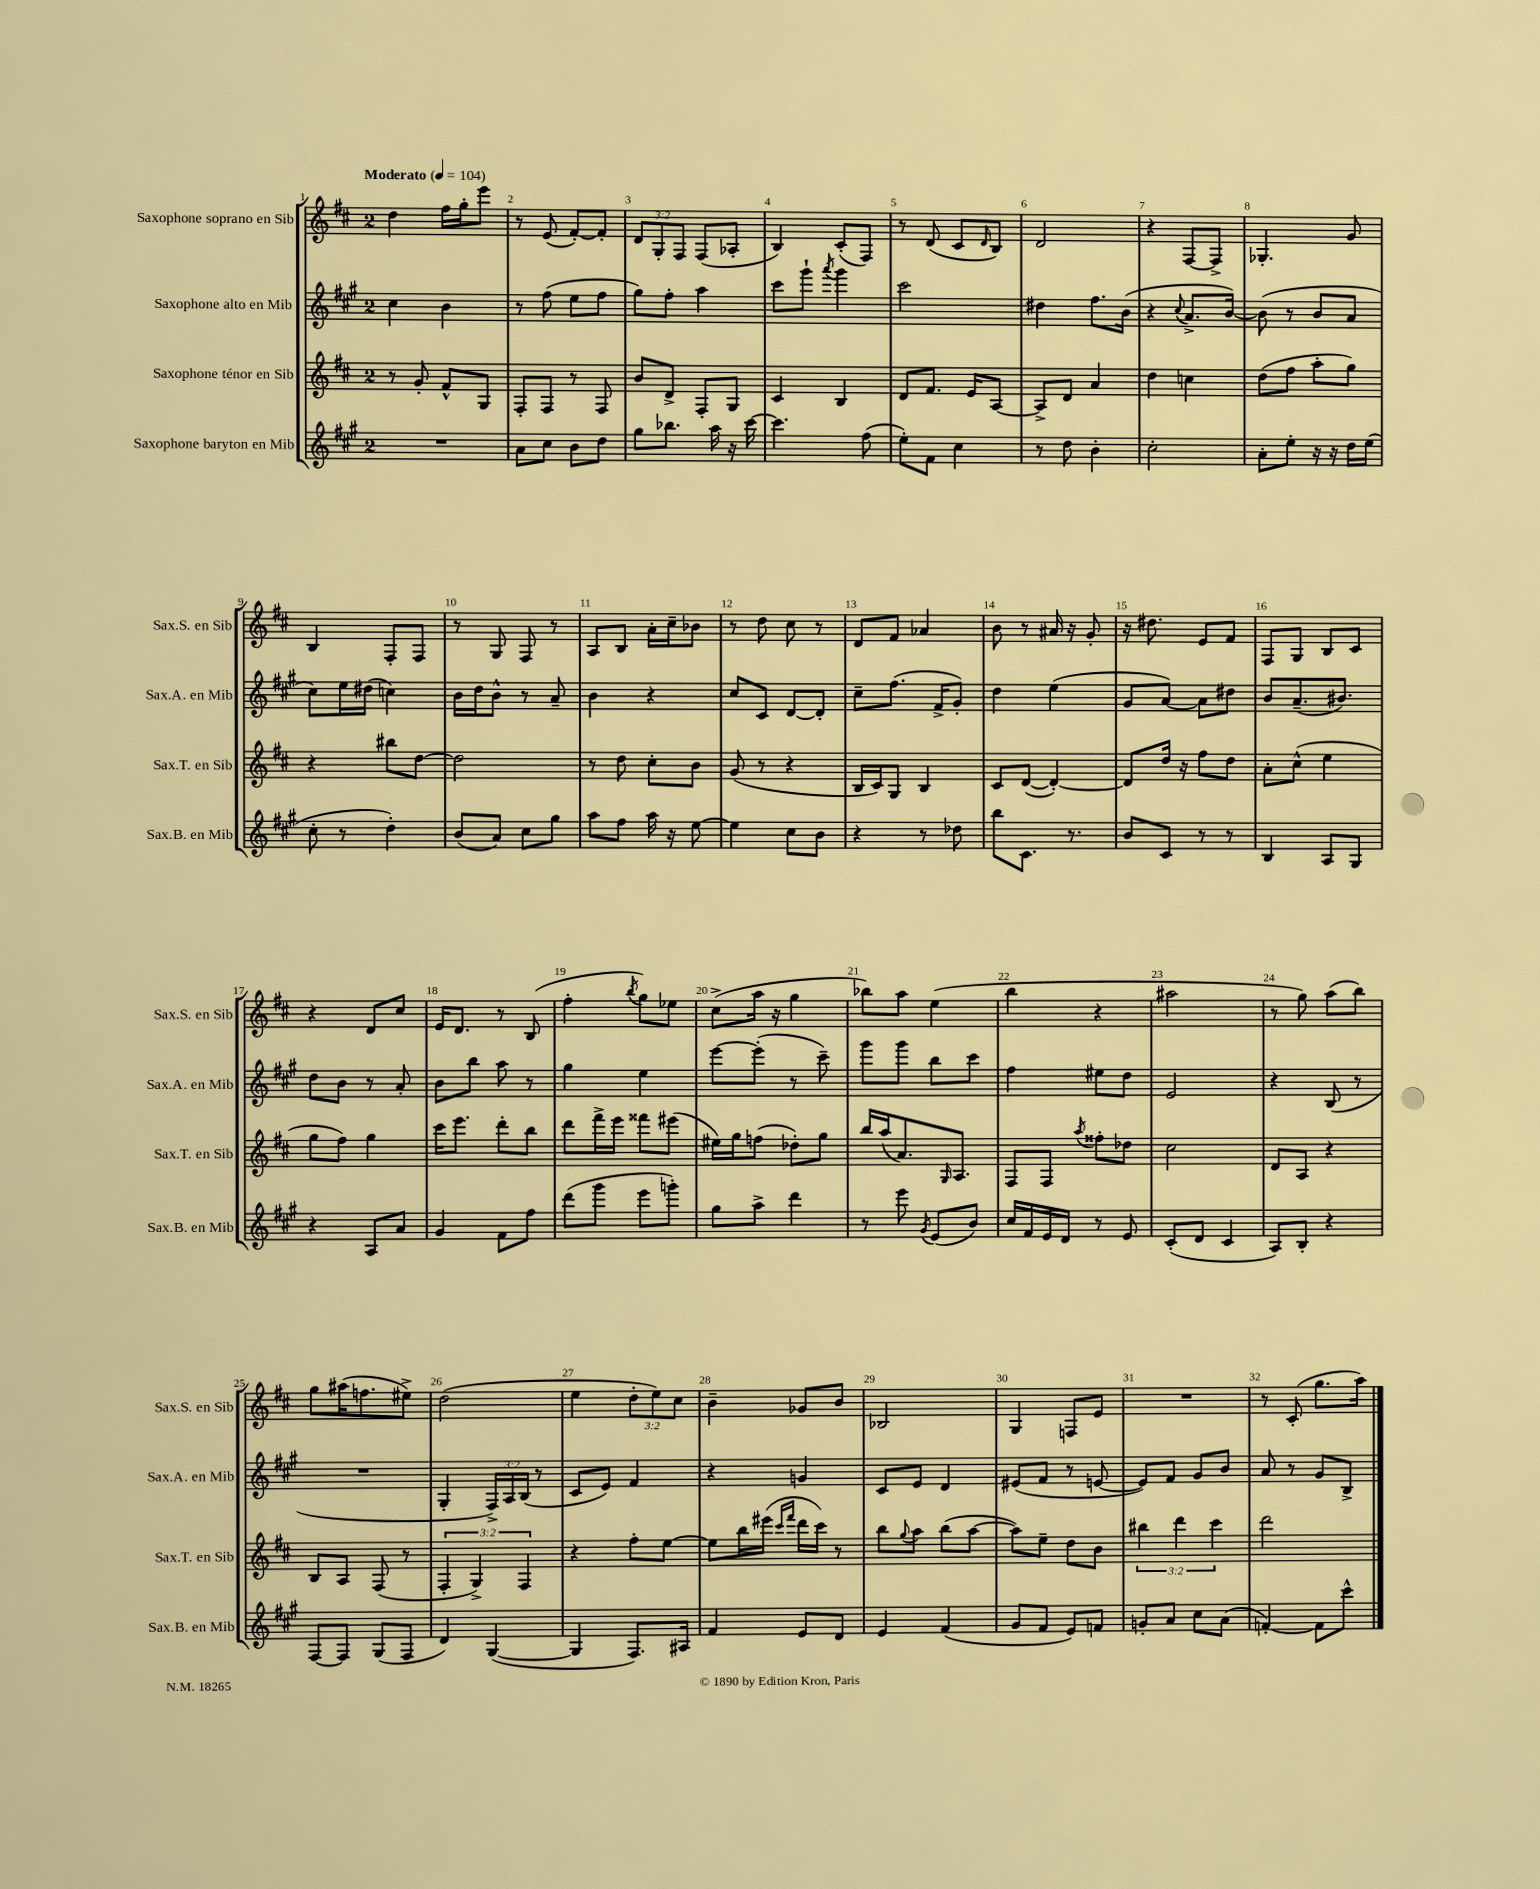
<<
\new StaffGroup <<
\new Staff = "s0" \with { instrumentName = "Saxophone soprano en Sib" shortInstrumentName = "Sax.S. en Sib" } {
    \clef treble \key d \major \once \override Staff.TimeSignature.style = #'single-digit \time 2/4 \override Staff.TupletNumber.text = #tuplet-number::calc-fraction-text \tempo "Moderato" 4 = 104
    d''4 fis''16 g''16-. e'''8 |
    r8 e'8( fis'8~-.) fis'8-. |
    \tuplet 3/2 { d'8 g8-. fis8 } fis8( aes8-. |
    b4) cis'8-.( fis8) |
    r8 d'8( cis'8 \grace { d'16 } b8) |
    d'2 |
    r4 fis8~ fis8-> |
    ges4.-. g'8 |
    b4 fis8-. fis8 |
    r8 g8 fis8 r8 |
    a8 b8 a'16-. cis''16-- bes'8 |
    r8 d''8 cis''8 r8 |
    d'8 fis'8 aes'4 |
    b'8 r8 ais'16 r16 g'8-. |
    r16 dis''8. e'8 fis'8 |
    fis8 g8 b8 cis'8 |
    r4 d'8 cis''8 |
    e'16 d'8. r8 b8( |
    fis''4-. \acciaccatura { b''8 } g''8) ees''8 |
    cis''8->( a''16 r16 g''4 |
    bes''8) a''8 e''4( |
    b''4 r4 |
    ais''2 |
    r8 g''8) a''8( b''8) |
    g''8 ais''16( f''8. eis''8->) |
    d''2( |
    e''4 \tuplet 3/2 { d''8-. e''8) cis''8 } |
    b'4-- ges'8 b'8 |
    bes2 |
    g4 f8 e'8 |
    R2 |
    r8 cis'8-.( g''8. a''16) \bar "|." |
}
\new Staff = "s1" \with { instrumentName = "Saxophone alto en Mib" shortInstrumentName = "Sax.A. en Mib" } {
    \clef treble \key a \major \once \override Staff.TimeSignature.style = #'single-digit \time 2/4 \override Staff.TupletNumber.text = #tuplet-number::calc-fraction-text
    cis''4 b'4 |
    r8 fis''8( e''8 fis''8 |
    gis''8) fis''8-. a''4 |
    cis'''8 gis'''8-! \acciaccatura { a'''8 } gis'''4 |
    cis'''2 |
    dis''4 fis''8. b'16( |
    r4 \appoggiatura { cis''8 } a'8.-> b'16~) |
    b'8( r8 b'8 a'8 |
    cis''8) e''16 dis''16( c''4) |
    b'16 d''16 b'8-^ r8 a'8-- |
    b'4 r4 |
    cis''8 cis'8 d'8~ d'8-. |
    cis''8-- fis''8.( fis'16-> gis'8-.) |
    d''4 e''4( |
    gis'8 a'8~) a'8 dis''8 |
    b'8 a'8.--( bis'8.) |
    d''8 b'8 r8 a'8-. |
    b'8 b''8 a''8 r8 |
    gis''4 e''4 |
    e'''8~ e'''8-.( r8 cis'''8--) |
    gis'''8 gis'''8 b''8 cis'''8 |
    fis''4 eis''8 d''8 |
    e'2 |
    r4 b8( r8 |
    R2 |
    gis4-. \tuplet 3/2 { fis16->) a16 b16( } r8 |
    cis'8 e'8) fis'4 |
    r4 g'4 |
    cis'8 e'8 d'4 |
    eis'8( fis'8 r8 e'8~ |
    e'8) fis'8 gis'8 b'8 |
    a'8 r8 gis'8 b8-> \bar "|." |
}
\new Staff = "s2" \with { instrumentName = "Saxophone ténor en Sib" shortInstrumentName = "Sax.T. en Sib" } {
    \clef treble \key d \major \once \override Staff.TimeSignature.style = #'single-digit \time 2/4 \override Staff.TupletNumber.text = #tuplet-number::calc-fraction-text
    r8 g'8-. fis'8-^ g8 |
    fis8-. fis8 r8 fis8 |
    b'8 d'8-> fis8-. g8 |
    cis'4 b4 |
    d'8 fis'8. e'16 a8~ |
    a8-> d'8 a'4 |
    d''4 c''4 |
    d''8( fis''8 a''8-. g''8) |
    r4 bis''8 d''8~ |
    d''2 |
    r8 d''8 cis''8-. b'8 |
    g'8( r8 r4 |
    b16 cis'16) g8 b4 |
    cis'8 d'8~( d'4~-.) |
    d'8 d''16 r16 fis''8 d''8 |
    a'8-. cis''8-^( e''4 |
    g''8 fis''8) g''4 |
    cis'''16 e'''8. d'''8-. b''8 |
    d'''8 fis'''16-> e'''16 fisis'''8 eis'''8( |
    eis''16) g''16 f''8( des''8-.) g''8 |
    b''16 a''16( a'8.) \grace { g16 } a8. |
    fis8 fis8 \acciaccatura { a''8 } fisis''8-. des''8 |
    cis''2 |
    d'8 a8 r4 |
    b8 a8 fis8( r8 |
    \tuplet 3/2 { fis4-. g4->) fis4 } |
    r4 fis''8-. e''8~ |
    e''8 b''16 eis'''16( \grace { cis'''16 fis'''16 } d'''16 cis'''16) r8 |
    b''8 \appoggiatura { g''8 } a''8 b''8( a''8~ |
    a''8) e''8-- d''8 b'8 |
    \tuplet 3/2 { bis''4 d'''4 cis'''4 } |
    d'''2 \bar "|." |
}
\new Staff = "s3" \with { instrumentName = "Saxophone baryton en Mib" shortInstrumentName = "Sax.B. en Mib" } {
    \clef treble \key a \major \once \override Staff.TimeSignature.style = #'single-digit \time 2/4
    R2 |
    a'8 cis''8 b'8 d''8 |
    gis''8 bes''8. a''16 r16 cis'''16~ |
    cis'''4. fis''8( |
    e''8-.) fis'8 cis''4 |
    r8 d''8 b'4-. |
    cis''2-. |
    a'8-. e''8-. r16 r16 d''16 e''16( |
    cis''8-. r8 d''4-.) |
    b'8( a'8) cis''8 gis''8 |
    a''8 fis''8 a''16 r16 e''8~ |
    e''4 cis''8 b'8 |
    r4 r8 des''8 |
    b''8 cis'8. r8. |
    b'8 cis'8 r8 r8 |
    b4 a8 gis8 |
    r4 a8 a'8 |
    gis'4 fis'8 fis''8 |
    d'''8( gis'''8 e'''8 g'''8-.) |
    gis''8 a''8-> d'''4 |
    r8 e'''8 \acciaccatura { gis'8 } e'8( b'8) |
    cis''16 fis'16 e'16 d'16 r8 e'8 |
    cis'8-.( d'8 cis'4 |
    a8) b8-. r4 |
    fis8~ fis8 gis8( fis8 |
    d'4) gis4~( |
    gis4 fis8.) ais16 |
    fis'4 e'8 d'8 |
    e'4 fis'4( |
    gis'8 fis'8 e'8) f'8 |
    g'8-. a'8 cis''8 a'8( |
    f'4~-.) f'8 cis'''8-^ \bar "|." |
}
>>
>>
\layout { \context { \Score \override BarNumber.break-visibility = ##(#f #t #t) barNumberVisibility = #all-bar-numbers-visible } }
